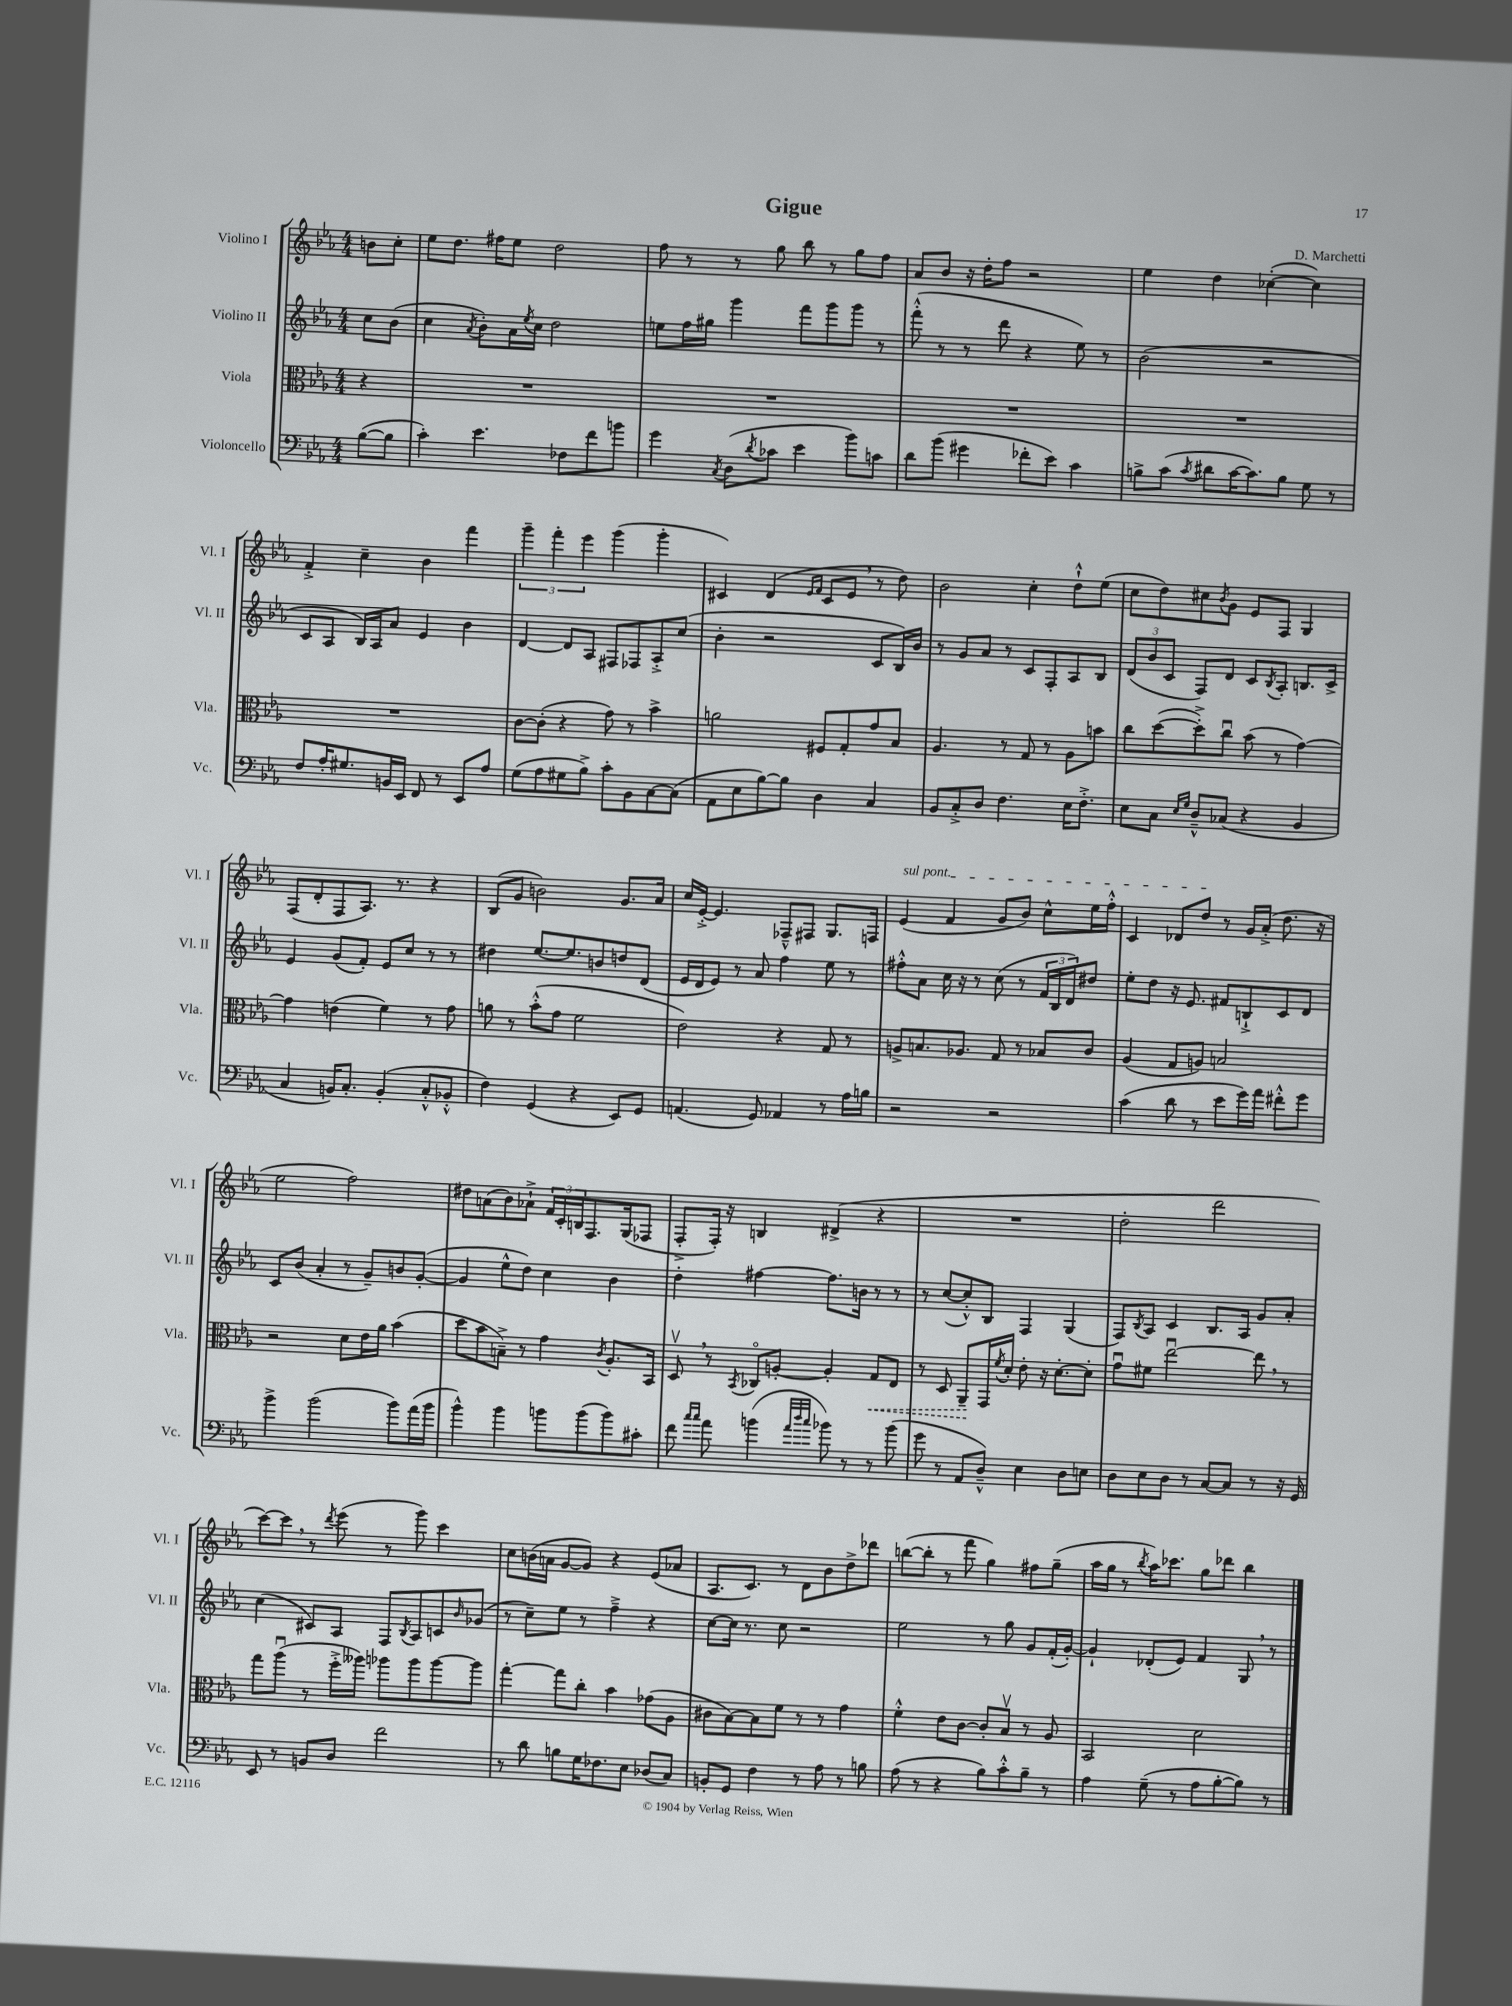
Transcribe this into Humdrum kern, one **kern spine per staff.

**kern	**kern	**dynam	**kern	**kern
*part4	*part3	*part3	*part2	*part1
*staff4	*staff3	*staff3	*staff2	*staff1
*I"Violoncello	*I"Viola	*	*I"Violino II	*I"Violino I
*I'Vc.	*I'Vla.	*	*I'Vl. II	*I'Vl. I
*clefF4	*clefC3	*	*clefG2	*clefG2
*k[b-e-a-]	*k[b-e-a-]	*	*k[b-e-a-]	*k[b-e-a-]
*M4/4	*M4/4	*	*M4/4	*M4/4
=	=	=	=	=
([8B-\L	4r	.	8cc\L	8bn\L
8B-\J]	.	.	(8b-\J	8cc'\J
=1	=1	=1	=1	=1
4c'\)	1r	.	4cc\	8ee-\L
.	.	.	.	8.dd\J
.	.	.	8qa-/	.
4.e-\	.	.	8b-'\L)	.
.	.	.	.	16ff#X\KL
.	.	.	16a-\L	8ee-\J
.	.	.	8qee-/	.
.	.	.	16cc\JJ	.
.	.	.	2dd\	2dd\
8F-X\L	.	.	.	.
8f\	.	.	.	.
8bn\J	.	.	.	.
=2	=2	=2	=2	=2
4g\	1r	.	8een\L	8ff\
.	.	.	16ff\L	8r
.	.	.	16gg#X\JJ	.
8qC/	.	.	.	.
(8D\L	.	.	4ggg\	8r
8qd/	.	.	.	.
8c-X\J	.	.	.	8gg\
4e-\	.	.	8fff\L	8bb-\
.	.	.	8ggg\	8r
8b-\L)	.	.	8ggg\J	8gg\L
8cn\J	.	.	8r	8ff\J
=3	=3	=3	=3	=3
8d\L	1r	.	(8fff'^^\	8a-/L
(8b-\J	.	.	8r	8b-/J
4g#X\	.	.	8r	16r
.	.	.	.	16dd'\KL
.	.	.	8ddd\	8ff\J
8f-X'\L	.	.	4r	2r
8e-\J)	.	.	.	.
4c\	.	.	8ee-\)	.
.	.	.	8r	.
=4	=4	=4	=4	=4
8Bn^\L	1r	.	(2b-\	4ee-\
(8c\J	.	.	.	.
8qc/	.	.	.	.
8d#X\L	.	.	.	4dd\
[16c\K	.	.	.	.
8.c\])	.	.	.	.
.	.	.	2r	([4cc-X'\
8B\J	.	.	.	.
8G\	.	.	.	4cc-\])
8r	.	.	.	.
!!LO:LB:g=z
=5	=5	=5	=5	=5
8F/L	1r	.	8c/L	4f'^/
16A-'/K	.	.	8A-/J	.
8.G#X/	.	.	.	.
.	.	.	16B-/LL)	4cc~\
.	.	.	16A-/J	.
16BBn/L	.	.	8a-/J	.
16EE-/JJ	.	.	.	.
8FF/	.	.	4e-/	4b-\
8r	.	.	.	.
8EE-/L	.	.	4b-\	4fff\
8A-/J	.	.	.	.
=6	=6	=6	=6	=6
(8G\L	[8c\L	.	[4d/	6ggg~\
8A-\	(8c'\J]	.	.	.
.	.	.	.	6fff'\
8G#X\	4r	.	8d/L]	.
.	.	.	.	6eee-\
8B-^\J)	.	.	8A-/J	.
8c'\L	8g\)	.	8F#X/L	(4ggg\
8BB-\	8r	.	8F-X/	.
[8C\	4b-^\	.	8A-'^/	4ggg'\
(8C\J]	.	.	(8cc/J	.
=7	=7	=7	=7	=7
8AA-\L	2an\	.	4b-'\	4c#X/)
8E-\	.	.	.	.
[8B-\)	.	.	2r	(4d/
8B-\J]	.	.	.	.
.	.	.	.	16qqe-/LL
.	.	.	.	16qqf/JJ
4D\	8F#X/L	.	.	8c#/L
.	8G'/	.	.	8e-,/J
4C/	8g/	.	8c/L	8r
.	8B-/J	.	16B-/L)	8dd\)
.	.	.	16b-/JJ	.
=8	=8	=8	=8	=8
8BB-/L	4.A-/	.	8r	2b-\
8C'^/	.	.	8g/L	.
8D/J	.	.	8a-/J	.
4.F\	8r	.	8r	.
.	8G/	.	8c/L	4cc'\
.	8r	.	8F'/	.
16E-\KL	8A-\L	.	8A-/	8dd`^^\L
8.F'^\J	.	.	.	.
.	8bn\J	.	8B-/J	(8ee-\J
=9	=9	=9	=9	=9
8E-\L	8cc\L	.	(12d/L	8cc\L
.	.	.	12b-/	.
8C\J	([8dd\	.	.	8dd\)
.	.	.	12c/J	.
16qqE-/LL	.	.	.	.
16qqG/JJ	.	.	.	.
8D~^^/L	8dd'^\])	.	8F/L)	8cc#X\
.	.	.	.	8qb-/
(8C-X/J	8ccu\J	.	8d/J	8g\J
4r	(8b-\	.	8c/L	8e-/L
.	.	.	8qB-/	.
.	8r	.	8A-'/J	8F/J
4BB-/	[4g\)	.	8.Bn/L	4G/
.	.	.	16c^/Jk	.
!!LO:LB:g=z
=10	=10	=10	=10	=10
4C/	4g\]	.	4e-/	(8F/L
.	.	.	.	8d'/
16BBn/KL)	(4en\	.	(8g/L	8F/
8.C'/J	.	.	.	.
.	.	.	8f'/J)	8.A-/J)
(4BB'/	4f\)	.	8e-/L	.
.	.	.	.	8.r
.	.	.	8cc/J	.
8C'^^/L	8r	.	8r	4r
8BB-X'^^/J	8g\	.	8r	.
=11	=11	=11	=11	=11
4F\)	8an\	.	4dd#X\	(8B-/L
.	8r	.	.	8g/J
(4GG/	(8b-'^^\L	.	[8.ee-/L	2bn\)
.	8g\J	.	.	.
.	.	.	8.ee-/]	.
4r	2f\	.	.	.
.	.	.	8bn/	.
8EE-/L)	.	.	8ddn/	8.g/L
8GG/J	.	.	(8d/J	.
.	.	.	.	16a-/Jk
=12	=12	=12	=12	=12
(4.AAn/	2e-\)	.	16e-/LL	16cc/LL
.	.	.	16d/J	[16e-'^/JJ
.	.	.	8e-/J)	4.e-/]
.	.	.	8r	.
8GG/)	.	.	8a-/	.
4AA-X/	4r	.	4ff\	8F-X~^^/L
.	.	.	.	8F#X/J
8r	8G/	.	8ee-\	8.G/L
16A-\LL	8r	.	8r	.
16Bn\JJ	.	.	.	16Fn/Jk
=13	=13	=13	=13	=13
!	!	!	!	!LO:TX:a:i:t=sul pont.
2r	8An^/L	.	8ff#X'^^\L	(4e-/
.	8.Bn/	.	8a-\J	.
.	.	.	16cc\	4f/
.	8.A-X/J	.	16r	.
.	.	.	8r	.
2r	8G/	.	(8cc\	8g/L
.	8r	.	8r	8b-/J)
.	8B-X/L	.	24f/LL	8cc^^\L
.	.	.	24B-/	.
.	.	.	24d/J)	.
.	8c/J	.	8dd#X/J	16ee-\L
.	.	.	.	16ff'^^\JJ
=14	=14	=14	=14	=14
(4c\	(4A-/	.	8ee-'\L	4c/
.	.	.	8dd\J	.
8d\	8G/L	.	16r	8d-X/L
.	.	.	8.e-/	.
8r	8An/J)	.	.	8dd/J
8e-\L	2Bn/	.	8f#X/L	8r
16g\L)	.	.	8Bn`^/	16g/LL
16a-\JJ	.	.	.	(16a-'^/JJ
8f#X'^^\L	.	.	8c/	8.dd\
8g\J	.	.	8d/J	.
.	.	.	.	16r
!!LO:LB:g=z
=15	=15	=15	=15	=15
4b-^\	2r	.	8c/L	2ee-\
.	.	.	(8b-/J	.
(2b-\	.	.	4a-'/	.
.	8d\L	.	8r	2ff\)
.	16e-\L	.	8g~/L)	.
.	16a-\JJ	.	.	.
8b-\L)	(4b-\	.	8bn/	.
(16a-\L	.	.	([8g'/J	.
16b-\JJ	.	.	.	.
=16	=16	=16	=16	=16
4b-^^\)	8dd\L	.	4g/]	8dd#X\L
.	8b-\	.	.	(8an\
4b-\	8Bn~^\J)	.	8ee-^^\L	8b-\)
.	8r	.	8dd\J)	8a-X`^\J
8bn\L	4g\	.	4cc\	24f/LL
.	.	.	.	24c'/
.	.	.	.	24Bn/J
(8b\	.	.	.	8.F/
.	8qc/	.	.	.
8b\)	8.A-'/L	.	4b-\	.
.	.	.	.	(16G/k
8c#X'\J	.	.	.	8F-X/J
.	16BB-/Jk	.	.	.
=17	=17	=17	=17	=17
8f\	8Dv,/	.	4dd'\	8F'^/L
16qqcc/LL	.	.	.	.
16qqcc/JJ	.	.	.	.
8a-\	8r	.	.	16F'/Jk)
.	.	.	.	16r
.	8qBB-/	.	.	.
(4bn\	8C-X/L	.	[4ff#X\	4Bn/
.	[8An'/J	.	.	.
32qqa-/LLL	.	.	.	.
32qqdd/	.	.	.	.
32qqcc/JJJ	.	.	.	.
8b-X\)	4A'/]	.	8.ff#\L]	(4d#X^/
8r	.	.	.	.
.	.	.	16bn\Jk	.
!	!	!LO:HP:b	!	!
8r	8G/L	<	8r	4r
(8b-\	8E-/J	.	8r	.
=18	=18	=18	=18	=18
8g\	8r	.	8r	1r
8r	8D/	.	([8cc/L	.
8AA-/L	8AA-~/L	.	8cc'^^/])	.
8D~^^/J)	16GG/L	[	8B-/J	.
.	8qf/	.	.	.
.	16d'/JJ	.	.	.
4E-\	8e-'\	.	4F/	.
.	16r	.	.	.
.	[8.d'\L	.	.	.
8D\L	.	.	(4G/	.
8En\J	8d'\J]	.	.	.
=19	=19	=19	=19	=19
8D\L	8gu\L	.	8F/L)	2dd'\
.	.	.	8qB-/	.
8E-\	8f#X\J	.	8A-/J	.
8D\J	[2ee-u\	.	4c/	.
8r	.	.	.	.
[8C/L	.	.	8.B-/L	2ddd\
8C/J]	.	.	.	.
.	.	.	16A-/Jk	.
8r	8ee-,\]	.	8g/L	.
16r	8r	.	8a-'/J	.
16GG/	.	.	.	.
!!LO:LB:g=z
=20	=20	=20	=20	=20
8EE-/	8gg\L	.	(4cc\	[8ccc\L)
8r	(8aa-u\J	.	.	8ccc,\J]
8BBn/L	8r	.	8c#X/L)	8r
.	.	.	.	8qddd/
8D/J	16ff'^\LL	.	8A-/J	(8eee-\
.	16aa--X\JJ)	.	.	.
2f\	8aa-X\L	.	8F/L	8r
.	.	.	8qB-/	.
.	8aa-\	.	8A-/	8ggg\)
.	[8aa-\	.	8cn/	4ccc\
.	.	.	16qqb-/	.
.	8aa-\J]	.	(8g-X/J	.
=21	=21	=21	=21	=21
8r	[4gg'\	.	8r	8cc\L
8d\	.	.	8cc~\L)	(16bn\L
.	.	.	.	16an\JJ
8Bn\L	8gg\L]	.	8ee-\J	[8g/L
16G\K	8cc'\J	.	8r	8g/J])
8.F-X\	.	.	.	.
.	4b-\	.	4ff~^\	4r
8E-\J	.	.	.	.
(8D-X/L	(8g-X\L	.	4r	(8e-/L
8C/J)	8A-\J	.	.	8a-X/J
=22	=22	=22	=22	=22
8BBn'/L	8c#X\L	.	[8cc\L	8.A-/L
8GG/J	[8B-\)	.	16cc\Jk]	.
.	.	.	8.r	8.c/J)
4F\	8B-\]	.	.	.
.	8f\J	.	8cc\	8r
8r	8r	.	2r	8d\L
8A-\	8r	.	.	8b-\
8r	4g\	.	.	8dd^\
8Bn\	.	.	.	8ddd-X\J
=23	=23	=23	=23	=23
(8A-\	4f'^^\	.	2ee-\	([8bbn\L
8r	.	.	.	8bb'\J]
4r	8e-\L	.	.	8r
.	[8c\J	.	.	8fff\
8B-\L)	8c'/L]	.	8r	4gg\)
8c'^^\	8B-v/J	.	8gg\	.
8B-~\J	8r	.	8g/L	8ff#X\L
8r	8A-/	.	(16f'/L	(8gg~\J
.	.	.	[16g'/JJ)	.
=24	=24	=24	=24	=24
4A-\	2BB-/	.	4g`/]	16aa-\LL
.	.	.	.	16gg\JJ
.	.	.	.	8r
.	.	.	.	8qbb-/
(8G~\	.	.	(8d-X'/L	16aa-\KL)
.	.	.	.	8.ccc-X\J
8r	.	.	8e-/J)	.
8A-\L	2d\	.	4f/	8gg\L
[8B-'\	.	.	.	8ddd-X\J
8B-\J])	.	.	8G,/	4bb-\
8r	.	.	8r	.
==	==	==	==	==
*-	*-	*-	*-	*-
